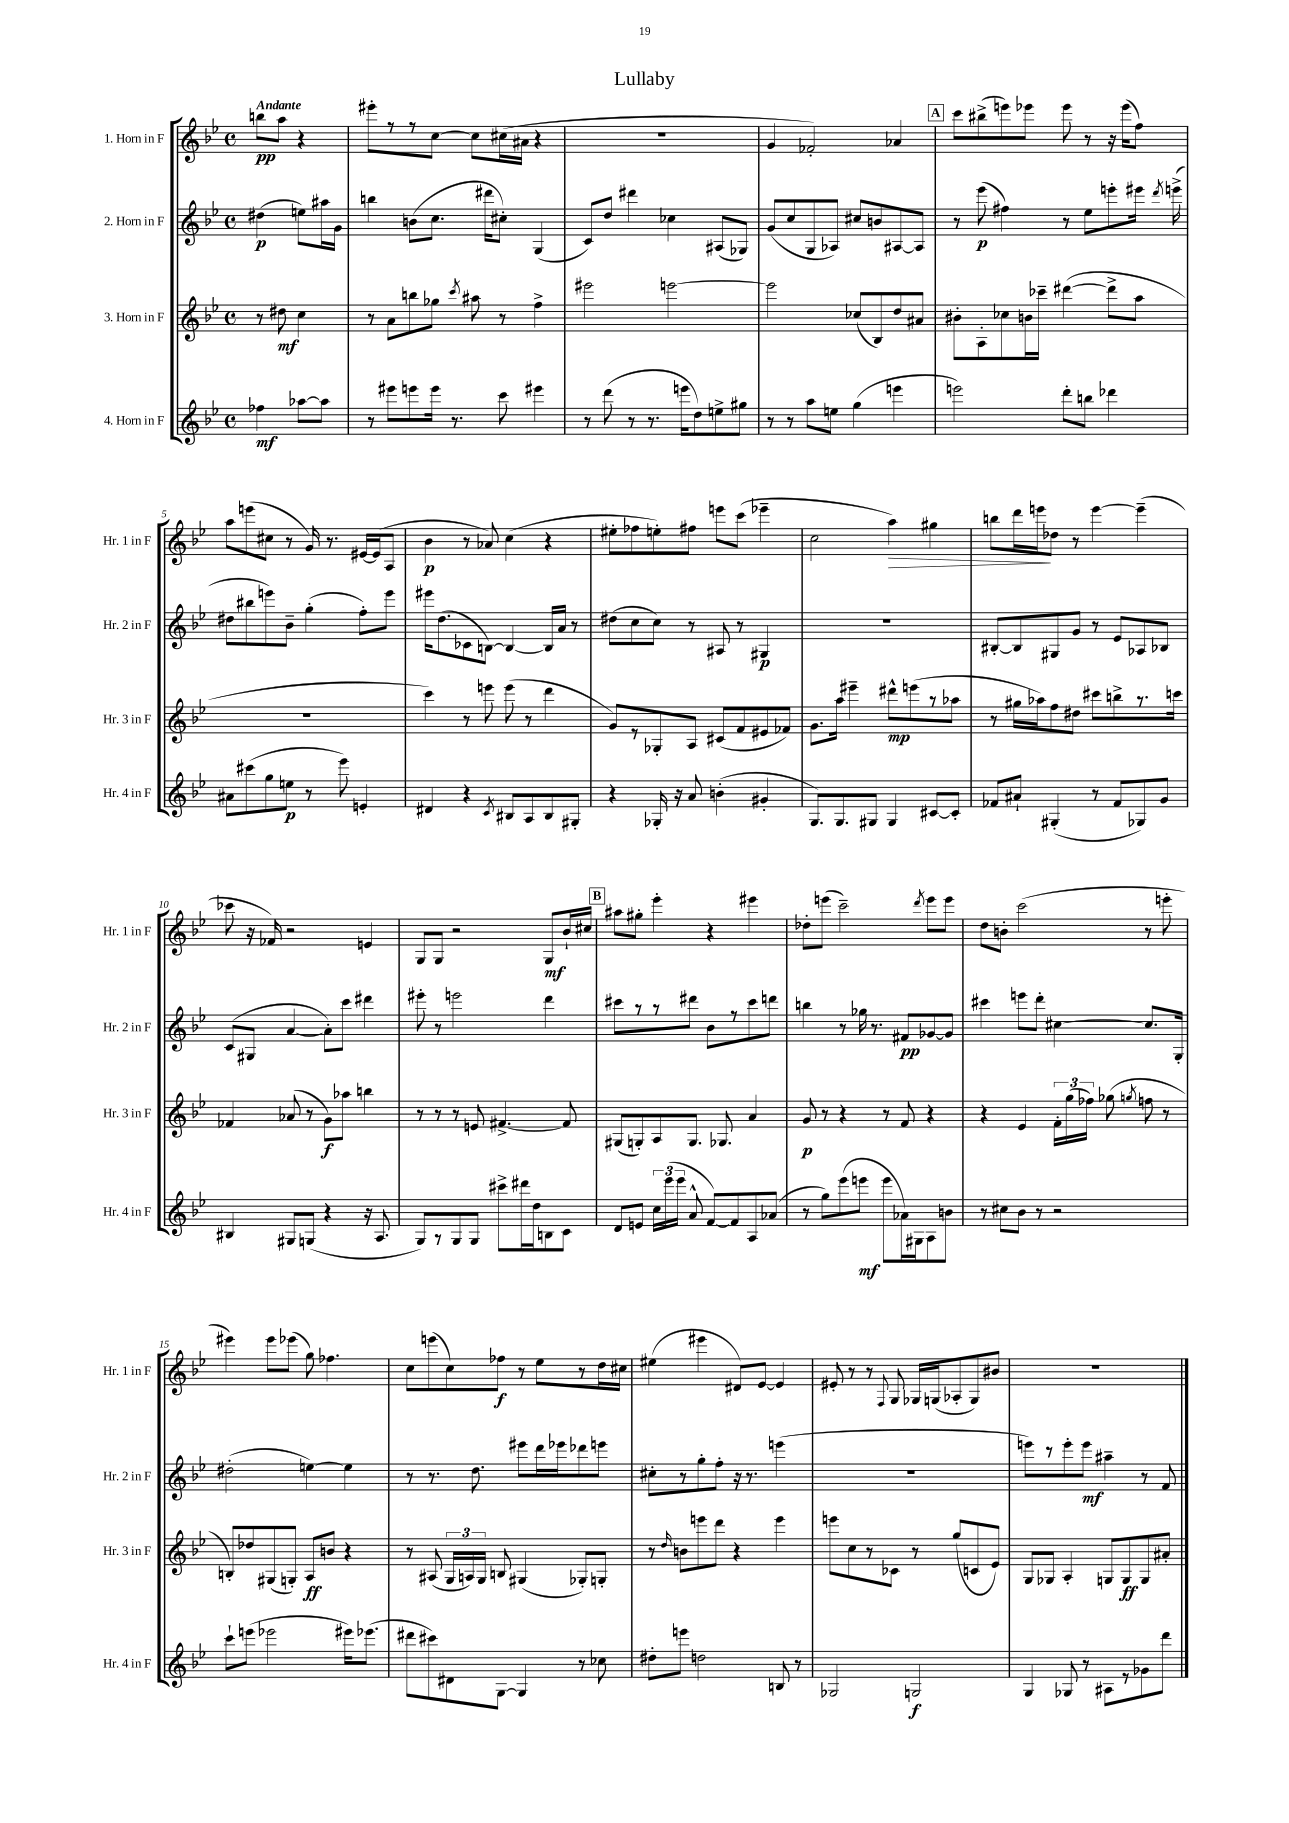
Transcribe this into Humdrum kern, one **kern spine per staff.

**kern	**kern	**kern	**kern
*staff4	*staff3	*staff2	*staff1
*clefG2	*clefG2	*clefG2	*clefG2
*k[b-e-]	*k[b-e-]	*k[b-e-]	*k[b-e-]
*M4/4	*M4/4	*M4/4	*M4/4
*met(c)	*met(c)	*met(c)	*met(c)
4ff-	8r	(4dd#	8bb
.	8dd#	.	8aa
[8aa-	4cc	8ee)	4r
8aa-]	.	16aa#	.
.	.	16g	.
=	=	=	=
8r	8r	4bb	8eee#'
8eee#	8a	.	8r
8eee	8bb	(8b	8r
16eee	8gg-	8.cc	[8cc
8.r	.	.	.
.	8qccc	.	.
.	8aa#	.	8cc]
.	.	16ddd#	.
8ccc	8r	8cc#')	(16cc#
.	.	.	16a#
4eee#	4ff^	(4G	4r
=	=	=	=
8r	2eee#	8c)	1r
(8ddd	.	8dd	.
8r	.	4ddd#	.
8.r	.	.	.
.	[2eee	4cc-	.
16eee	.	.	.
8dd)	.	.	.
8ee^	.	(8A#	.
8gg#	.	8G-)	.
=	=	=	=
8r	2eee]	(8g	4g
8r	.	8cc	.
8aa	.	8G	2f-')
8ee	.	8A-)	.
(4gg	(8cc-	8cc#	.
.	8B-)	8b	.
4eee	8dd	[8A#	4a-
.	8a#	8A#]	.
=	=	=	=
2eee)	8b#'	8r	8ccc
.	8A'	(8eee-	(8bb#^
.	8cc-	4ff#)	8eee)
.	16b	.	8eee-
.	16ccc-~	.	.
8ddd'	([4ddd#	8r	8eee-
8bb	.	8ee-	8r
4ddd-	8ddd#^]	8eee'	16r
.	.	.	(16eee-
.	8aa	16eee#	8ff)
.	.	8qddd	.
.	.	(16eee^	.
=	=	=	=
8a#	1r	8dd#	8aa
(8ccc#	.	8bb#	(8eee
8gg	.	8eee)	8cc#
8ee	.	8b-~	8r
8r	.	(4gg'	16g)
.	.	.	8.r
8eee-)	.	.	.
4e'	.	8ff')	[16e#
.	.	.	(16e#]
.	.	8eee	8A
=	=	=	=
4d#	4ccc)	16eee#	4b-
.	.	(8.dd	.
4r	8r	8c-	8r
.	8eee	[8B)	8a-)
8qc	.	.	.
8B#	(8eee	4B_	(4cc
8A	8r	.	.
8B#	4ddd	16B]	4r
.	.	16a	.
8G#'	.	8r	.
=	=	=	=
4r	8g)	(8dd#	8ee#'
.	8r	8cc	8ff-
16G-'	8G-'	8cc)	8ee')
16r	.	.	.
8a	8A	8r	8ff#
(4b'	(8c#	8A#	8eee
.	8f	8r	(8ccc
4g#'	8e#	4G#	4eee-~
.	8f-)	.	.
=	=	=	=
8.G)	8.g	1r	2cc
8.G	16aa	.	.
.	4eee#~	.	.
8G#	.	.	.
4G#	8ddd#^^	.	4aa)
.	(8eee	.	.
[8c#	8r	.	4gg#
8c#']	8aa-	.	.
=	=	=	=
8f-	8r	[8B#'	8bb
8a#`	16gg#	8B#]	16ddd
.	16aa-)	.	16eee
(4G#'	8ff	8G#	8dd-
.	8dd#	8g	8r
8r	8ccc#	8r	[4eee
8f-	8bb^	8e-	.
8G-)	8.r	8A-	(4eee~]
8g	.	8B-	.
.	16ccc	.	.
=	=	=	=
4B#	4f-	(8c	8ccc-
.	.	8G#	16r
.	.	.	16f-)
8G#	(8a-	[4a	2r
(8G	8r	.	.
4r	8g)	8a'])	.
.	8aa-	8ccc	.
16r	4bb	4ddd#	4e
8.A	.	.	.
=	=	=	=
8G)	8r	8eee#'	8G
8r	8r	8r	8G
8G	8r	2eee	2r
8G	8e	.	.
8ccc#^	[4.f#^	.	.
16ddd#	.	.	.
16dd	.	.	.
8B	.	4ddd	8G
8c	8f#]	.	16b-`
.	.	.	16cc#
=	=	=	=
8d	(8G#	8ccc#	8aa#
8e	8G')	8r	8gg#'
24cc	8A	8r	4eee-'
(24eee-	.	.	.
24eee-	.	.	.
8a^^	8.G	8ddd#	.
[8f)	.	8b-	4r
.	8.G-	.	.
8f]	.	8r	.
8A	4a	8ccc#	4eee#
(8a-	.	8ddd	.
=	=	=	=
8r	8g	4bb	8dd-'
8gg)	8r	.	(8eee
(8eee-	4r	8r	2ccc~)
8eee	.	16gg-	.
.	.	8.r	.
8eee	8r	.	.
16a-)	8f	8f#	.
16G#	.	.	.
.	.	.	8qddd
8A	4r	[8g-	8eee
8b	.	8g-]	8eee
=	=	=	=
8r	4r	4ccc#	8dd
8cc#	.	.	8b'
8b-	4e-	8eee	(2ccc
8r	.	8ddd'	.
2r	24f'	[4cc#	.
.	(24gg	.	.
.	24ff-)	.	.
.	(8gg-	.	.
.	8qgg	.	.
.	8ff	8.cc#]	8r
.	8r	.	8eee'
.	.	16G'	.
=	=	=	=
8ccc`	8B')	(2dd#'	4eee#)
(8eee	8dd-	.	.
2eee-	(8G#	.	8eee#
.	8G')	.	(8eee-
.	8A	[4ee)	8gg)
.	8b	.	4.ff-
16eee#)	4r	4ee]	.
(8.eee-	.	.	.
=	=	=	=
8ddd#	8r	8r	8cc
8ccc#)	(8A#	8.r	(8eee
8d#	24G	.	8cc)
.	24A)	.	.
.	.	8.dd	.
.	24G	.	.
[8G	8B	.	8ff-
4G]	(4G#	8eee#	8r
.	.	16ddd	8ee-
.	.	16eee-	.
8r	8G-')	8ddd-	8r
8cc-	8G'	8eee	16dd
.	.	.	16cc#
=	=	=	=
8dd#'	8r	8cc#'	(4ee#
.	16qqdd	.	.
8eee	8b	8r	.
2dd	8eee	8gg'	4eee#
.	8ddd	8ff'	.
.	4r	16r	8d#)
.	.	8.r	.
.	.	.	[8e-
8B	4eee	(4eee	4e-]
8r	.	.	.
=	=	=	=
2G-	8eee	1r	8e#'
.	8cc	.	8r
.	8r	.	8r
.	.	.	8qqF
.	8c-	.	8G
2G	8r	.	16G-
.	.	.	(16G
.	(8gg	.	8A-'
.	8c	.	8G)
.	8e-)	.	8b#
=	=	=	=
4G	8G	8eee)	1r
.	8G-	8r	.
8G-	4A'	8eee'	.
8r	.	8eee	.
8A#	8G	4aa#~	.
8r	8G	.	.
8g-	8G	8r	.
8ddd	8a#'	8f	.
==	==	==	==
*-	*-	*-	*-
